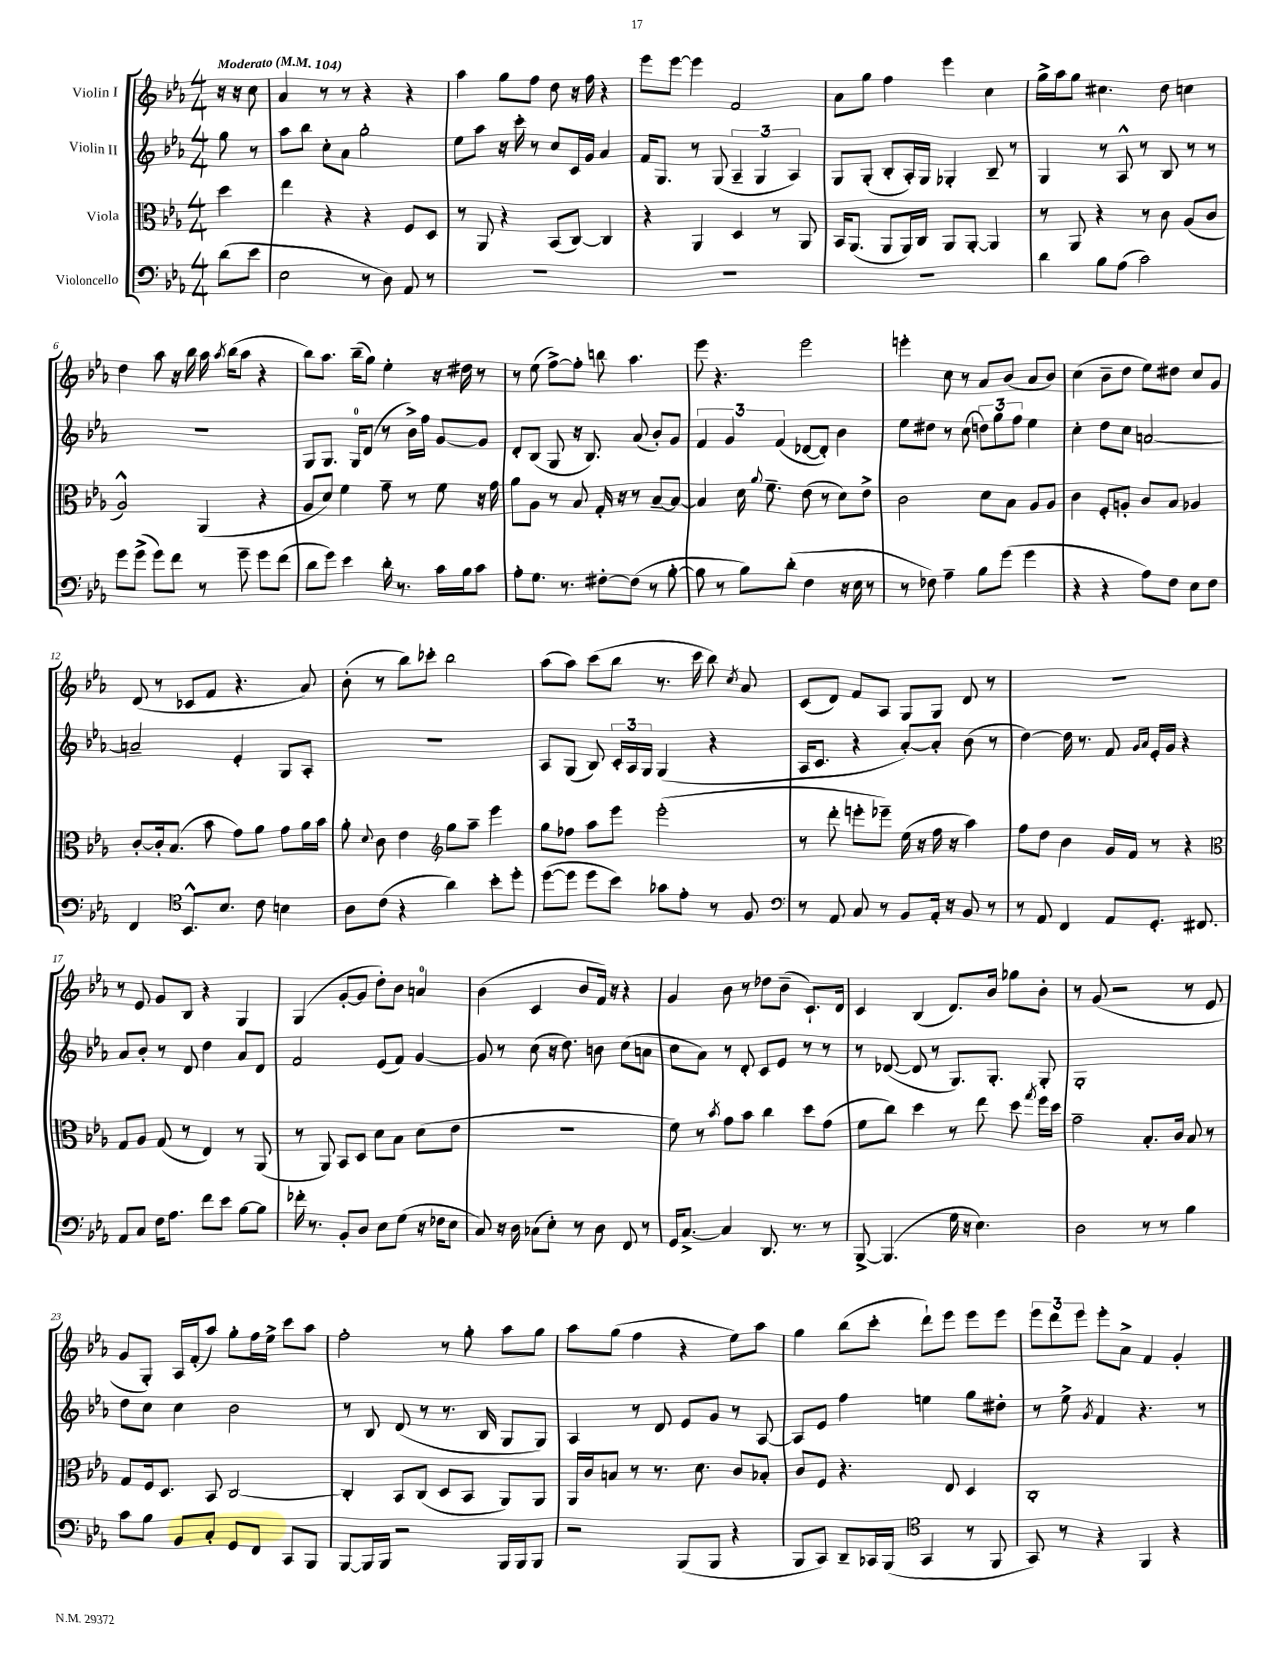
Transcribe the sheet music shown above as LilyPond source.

<<
\new StaffGroup <<
\new Staff = "s0" \with { instrumentName = "Violin I" } {
    \clef treble \key ees \major \numericTimeSignature \time 4/4 \partial 4 \tempo "Moderato" 4 = 104
    \autoBeamOff r16 r16 c''8 |
    aes'4 r8 r8 r4 r4 |
    aes''4 g''8[ f''8] d''8 r16 f''16 r4 |
    ees'''8[ ees'''8]~ ees'''4 f'2 |
    aes'8[ g''8] f''4 ees'''4 c''4 |
    g''16[-> aes''16 g''8] cis''4. d''8 c''4 |
    d''4 aes''8 r16 bes''16 aes''16 \acciaccatura { aes''8 } bes''16[( aes''8] r4 |
    bes''8[) aes''8.] bes''16[--( g''8]) ees''4-. r16 dis''16 r8 |
    r8 ees''8( f''8[~->) f''8]-. b''8 aes''4. |
    ees'''8 r4. ees'''2 |
    e'''4-. c''8 r8 aes'8[ bes'8]( aes'8[ bes'8]) |
    c''4( bes'8[-- d''8] ees''8[) dis''8] c''8[ g'8] |
    d'8( r8 ces'8[ f'8] r4. aes'8) |
    bes'8-.( r8 bes''8[) ces'''8]-. bes''2 |
    aes''8[( aes''8]) c'''8[( bes''8] r8. c'''16 bes''8) \acciaccatura { c''8 } aes'8 |
    c'8[( d'8]) f'8[ aes8] g8[ g8] d'8 r8 |
    R1 |
    r8 ees'8 g'8[ bes8] r4 g4 |
    g4( g'8[~-. g'8] d''8[-.) bes'8] a'4-0 |
    bes'4( c'4 bes'8[ f'16]) r16 r4 |
    g'4 bes'8 r8 des''8[ bes'8]--( c'8.[-!) d'16] |
    c'4 bes4( d'8.[) bes'16] ges''8[ bes'8]-. |
    r8 g'8( r2 r8 ees'8 |
    g'8[ g8]-.) aes16[ f'16-.( aes''8]) g''8[-. f''16 ees''16]-> c'''8[ aes''8] |
    f''2-. r8 g''8-. aes''8[ g''8] |
    aes''8[ g''8]( f''4 r4 ees''8[) aes''8] |
    g''4 bes''8[( c'''8]-. d'''8[-!) ees'''8] ees'''8[ ees'''8] |
    \tuplet 3/2 { ees'''8[ d'''8 ees'''8] } ees'''8[-. aes'8]-> f'4 g'4-. \bar "|." |
}
\new Staff = "s1" \with { instrumentName = "Violin II" } {
    \clef treble \key ees \major \numericTimeSignature \time 4/4 \partial 4
    \autoBeamOff g''8 r8 |
    aes''8[ bes''8] c''8[-. aes'8] g''2-. |
    ees''8[ aes''8] r16 c'''16-. r8 c''8[ c'16 g'16] aes'4 |
    f'16[ g8.] r8 g8( \tuplet 3/2 { aes4-- g4 aes4) } |
    g8[ g8]-.( bes8[-. aes16-.) g16] ges4-. bes8-- r8 |
    g4 r8 aes8-^ r8 bes8 r8 r8 |
    R1 |
    g8[ g8.] g16[-0 d'8]( r8 bes'16[->) f''16] g'8[~ g'8] |
    d'8[-. bes8]( g8 r16 bes8.) aes'8( bes'8[-.) g'8] |
    \tuplet 3/2 { f'4 g'4 f'4( } des'8[~ des'8]-.) bes'4 |
    ees''8[ dis''8] r8 c''8( \tuplet 3/2 { d''8[) g''8 f''8] } ees''4 |
    c''4-. d''8[ c''8] a'2~ |
    a'2-- ees'4-. g8[ aes8]-. |
    R1 |
    aes8[ g8]( bes8) \tuplet 3/2 { c'16[-. aes16 g16] } g4( r4 |
    aes16[ c'8.] r4 aes'8[~-.) aes'8]-. bes'8( r8 |
    d''4~) d''16 r8. f'8 \grace { g'16[ aes'16] } ees'16[-. g'16] r4 |
    aes'8[ bes'8]-. r8 d'8 d''4 aes'8[ d'8] |
    f'2 ees'8[( f'8]) g'4~ |
    g'8 r8 c''8( r16 d''8.) b'8 c''8[( a'8] |
    c''8[ aes'8]) r8 d'8-. c'8[ ees'8] r8 r8 |
    r8 des'8~( des'8 r8 g8.[) g8.]-. g8-. |
    g1-. |
    d''8[ c''8] c''4 bes'2 |
    r8 bes8 d'8( r8 r8. bes16 g8[ g8]) |
    aes4 r8 d'8 ees'8[ g'8] r8 aes8~ |
    aes8[ ees'8] f''4 e''4 g''8[ dis''8]-. |
    r8 ees''8-> \acciaccatura { g'8 } f'4 r4. r8 \bar "|." |
}
\new Staff = "s2" \with { instrumentName = "Viola" } {
    \clef alto \key ees \major \numericTimeSignature \time 4/4 \partial 4
    \autoBeamOff d''4 |
    ees''4 r4 r4 f8[ d8] |
    r8 aes,8 r4 bes,8[( c8]~) c4 |
    r4 aes,4 d4 r8 aes,8 |
    bes,16[ aes,8.]( aes,8[ aes,16) c16] aes,8[ aes,8]~-. aes,4 |
    r8 aes,8 r4 r8 c'8 aes8[( c'8] |
    aes2-^) aes,4( r4 |
    aes8[ d'8]) f'4 g'8-- r8 f'8 r16 g'16 |
    aes'8[ aes8] r8 bes8 g16-. r16 r8 bes8[~-- bes8]~ |
    bes4 d'16 \appoggiatura { aes'8 } f'8.-- ees'8( r8 d'8[) ees'8]-> |
    c'2 d'8[ bes8] aes8[ aes8] |
    c'4 f8[-. a8]-. c'8[ bes8] aes4 |
    c'8[~-. c'16-. bes8.]( bes'8 g'8[) aes'8] g'8[ aes'16 bes'16] |
    aes'8-. \appoggiatura { d'8 } c'8 ees'4 \clef treble g''8[ aes''8]-- ees'''4 |
    g''8[ fes''8] aes''8[ ees'''8] ees'''2-.( |
    r8 d'''8-. e'''8[-. ees'''8]--) ees''16( r16 f''16 r16 aes''4) |
    f''8[ d''8] bes'4 g'16[ f'16] r8 r4 |
    \clef alto g8[ aes8] g8( r8 ees4) r8 aes,8( |
    r8 aes,8) bes,8[ d8] d'8[ bes8] d'8[( ees'8] |
    r1 |
    f'8) r8 \acciaccatura { bes'8 } g'8[ bes'8] c''4 d''8[ g'8]( |
    f'8[ c''8]) d''4 r8 ees''8 d''8 \acciaccatura { g''8 } f''16[ d''16] |
    g'2-- bes8.[-. c'16] bes8 r8 |
    g8[ f16 d8.] bes,8 c2~ |
    c4-. bes,8[ c8]( d8[ bes,8] aes,8[) aes,8] |
    aes,16[ c'16 b8] r8 r8. d'8. c'8[ bes8]-. |
    c'8[ f8] r4. ees8 d4 |
    c1-. \bar "|." |
}
\new Staff = "s3" \with { instrumentName = "Violoncello" } {
    \clef bass \key ees \major \numericTimeSignature \time 4/4 \partial 4
    \autoBeamOff d'8[( ees'8] |
    ees2 r8 d8) aes,8 r8 |
    R1 |
    R1 |
    R1 |
    d'4 bes8[ aes8]( c'2) |
    g'8[ g'8]->( g'8[) f'8] r8 g'8-- g'8[ f'8]( |
    d'8[ g'8]) ees'4 d'16-. r8. c'16[ bes16 c'8] |
    aes8[-. g8.] r8. fis8[~-. fis8]( r8 bes8~-. |
    bes8 r8 bes8[) d'8]-.( f4 r16 ees16 r8 |
    r8 fes8) aes4-- bes8[ g'8]( g'4 |
    r4 r4 aes8[) f8] ees8[ f8] |
    f,4 \clef tenor bes,8.[-^ bes8.] c'8 b4 |
    aes8[ c'8]( r4 aes'4) bes'8[-. d''8]-. |
    d''8[~( d''8] d''8[ bes'8]) ges'8[ ees'8]-. r8 f8 |
    \clef bass r8 aes,8 c8 r8 bes,8[ aes,16]-. r16 bes,8 r8 |
    r8 aes,8 f,4 aes,8[ g,8.]-. fis,8. |
    aes,8[ c8] f16[ aes8.] f'8[ ees'8] bes8[~ bes8] |
    fes'16-. r8. bes,8[-. d8] ees8[ g8]( r16 fes16[ ees8] |
    c8) r16 d16 ces8[( ees8]-.) r8 d8 f,8 r8 |
    g,16[ c8.]~-> c4 d,8. r8. r8 |
    bes,,8~-> bes,,4.( g16 r16 ees4.) |
    d2 r8 r8 bes4 |
    c'8[ bes8] bes,8[ c8]-. g,8[ f,8] c,8[ bes,,8] |
    bes,,8[~ bes,,16 bes,,16] r2 bes,,16[ bes,,16 bes,,8] |
    r2 bes,,8[( bes,,8] r4 |
    bes,,8[ c,8]) d,8[-- ces,16 bes,,16]( \clef tenor g,4 r8 f,8 |
    g,8) r8 r4 f,4 r4 \bar "|." |
}
>>
>>
